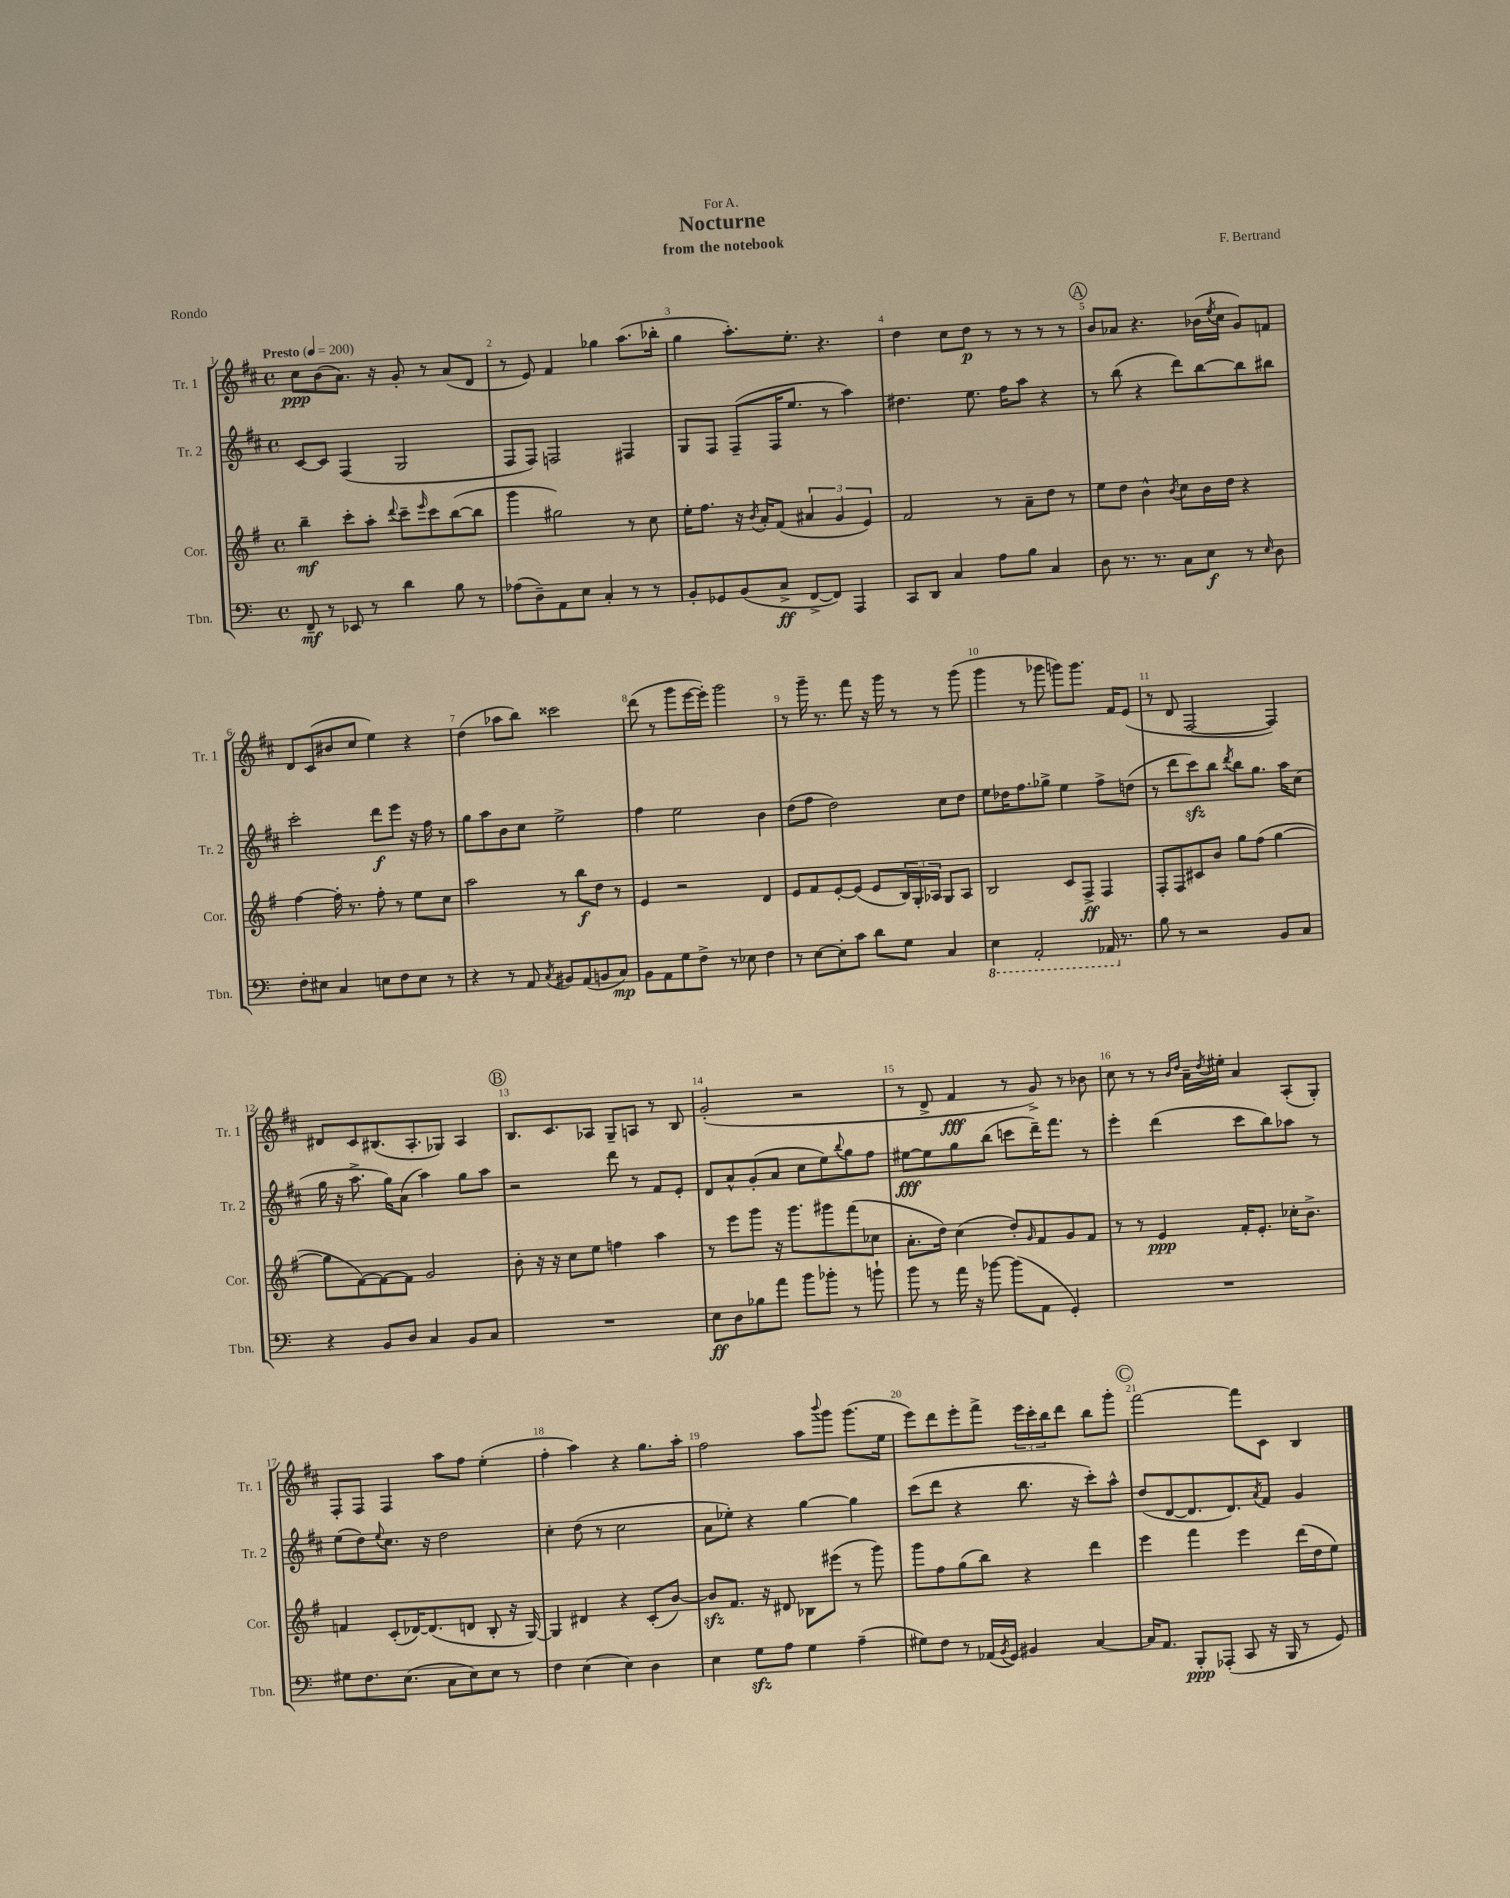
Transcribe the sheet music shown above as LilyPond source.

\header { title = "Nocturne" composer = "F. Bertrand" subtitle = "from the notebook" dedication = "For A." piece = "Rondo" }
<<
\new StaffGroup <<
\new Staff = "s0" \with { instrumentName = "Tr. 1" shortInstrumentName = "Tr. 1" } {
    \clef treble \key d \major \defaultTimeSignature \time 4/4 \tempo "Presto" 4 = 200
    cis''8\ppp b'8( a'8.) r16 g'8-. r8 a'8( d'8 |
    r8 e'8) fis'4 ges''4 a''8.( bes''16-. |
    g''4 a''8.-.) e''8.-. r4. |
    d''4 cis''8 d''8\p r8 r8 r8 r8 |
    \mark \markup { \circle "A" } b'8 aes'8 r4. bes'16( \acciaccatura { e''8 } cis''16 g'8) f'8 |
    d'8 cis'8( bis'8 cis''8 e''4) r4 |
    d''4( aes''8 b''8) cisis'''2 |
    d'''8( r8 g'''8 e'''16~ e'''16-.) g'''2 |
    r8 g'''16-- r8. fis'''8 r16 g'''16 r8 r8 g'''8( |
    g'''4 r8 ges'''8 g'''8) g'''8. fis'16 e'8( |
    r8 d'8 fis2~ fis4) |
    dis'8 cis'8 bis8.( a8.-. ges8) a4 |
    \mark \markup { \circle "B" } b8. cis'8. aes8 g8-- a8 r8 b8 |
    g'2-.( r2 |
    r8 d'8-> fis'4\fff r8 g'8->) r8 bes'8 |
    cis''8 r8 r8 \grace { b'16 d''16 } a'16-- \acciaccatura { d''8 } eis''16-. a'4 a8-.( g8-.) |
    fis8-. fis8 fis4 a''8 fis''8 e''4-.( |
    fis''4-. a''4) r4 g''8. a''16-. |
    fis''2 a''8 \appoggiatura { b'''8 } g'''8 g'''8.( e''16 |
    e'''8) d'''8 e'''8-. fis'''8-> \tuplet 3/2 { e'''16 cis'''16-. b''16 } d'''8 b''8 g'''8-. |
    \mark \markup { \circle "C" } fis'''2~ fis'''8 cis'8 b4 \bar "|." |
}
\new Staff = "s1" \with { instrumentName = "Tr. 2" shortInstrumentName = "Tr. 2" } {
    \clef treble \key d \major \defaultTimeSignature \time 4/4
    cis'8~ cis'8 fis4( g2 |
    fis8 fis8) f2 fis4 |
    g8 fis8 fis8--( fis16 e''8. r8 a''4) |
    dis''4. e''8. fis''16 a''8 r4 |
    \mark \markup { \circle "A" } r8 b''8( r4 d'''8) b''8~ b''8 bis''8 |
    cis'''2-. d'''8\f e'''8 r16 fis''16 r8 |
    g''8 a''8 b'8 cis''8 e''2-> |
    fis''4 e''2 b'4 |
    d''8( fis''8 d''2) cis''8 d''8 |
    e''8 des''16 fis''8. ges''8-> e''4 fis''8-> d''8( |
    r8 d'''8 cis'''8\sfz) b''8 \acciaccatura { d'''8 } b''8 g''8. a''16 cis''8( |
    g''16 r16 a''8.-> g''16) a'8( a''4) g''8 a''8 |
    \mark \markup { \circle "B" } r2 d'''8 r8 fis'8 e'8-. |
    d'8 a'8-^ g'8-.( a'8 cis''8 e''8) \appoggiatura { b''8 } g''8 fis''8 |
    eis''8~\fff eis''8 g''8 b''8( c'''8 d'''16--) fis'''8. r8 |
    e'''4-. d'''4( cis'''8 b''8) aes''8 r8 |
    e''8( d''8) \appoggiatura { e''8 } cis''8. r16 d''2 |
    cis''4-. d''8( r8 cis''2 |
    a'8 ees''8-.) r4 g''4~ g''4 |
    cis'''8( d'''8 r4 b''8. r16 cis'''8-.) a''8-^ |
    \mark \markup { \circle "C" } d''8( d'8~ d'8. d'8.) \acciaccatura { a'8 } fis'8 g'4 \bar "|." |
}
\new Staff = "s2" \with { instrumentName = "Cor." shortInstrumentName = "Cor." } {
    \clef treble \key g \major \defaultTimeSignature \time 4/4
    b''4--\mf c'''8-. a''8-. \appoggiatura { d'''8 } c'''8-- \grace { e'''16 } c'''8 b''8~( b''8 |
    g'''4 gis''2) r8 c''8 |
    e''16-. fis''8. r16 \acciaccatura { b'8 } a'16-. fis'8( \tuplet 3/2 { ais'4 g'4 e'4) } |
    fis'2 r8 a'8-- d''8 r8 |
    \mark \markup { \circle "A" } e''8 d''8 b'4-^ \acciaccatura { b'8 } c''8 b'16 d''16 r4 |
    fis''4~ fis''16-. r8. fis''8-. r8 e''8 c''8 |
    a''2 r8 b''8\f d''8 r8 |
    e'4 r2 d'4 |
    e'8 fis'8 e'8~-. e'8( e'8 \tuplet 3/2 { b16) g16-. aes16 } g8 aes8 |
    b2 c'8 fis8->\ff fis4 |
    fis8-. fis8 cis'8 b'8 g''8 fis''8( g''4~ |
    g''8 fis'8~) fis'8~ fis'8 g'2 |
    \mark \markup { \circle "B" } b'8-. r16 r16 c''8 e''8 f''4 a''4 |
    r8 e'''8 g'''8 r16 g'''8. gis'''8 fis'''8( ces''8 |
    a'8.-. d''16) c''4( d''8-.) \grace { g'16 } fis'8 g'8 fis'8 |
    r8 r8 e'4\ppp fis'16-. e'8.-. ces''16-. b'8.-> |
    f'4 c'8-.( des'16~) des'8.( d'8 b8-. r16 g16~) |
    g4 dis'4 r4 c'8-.( b'8~) |
    b'8\sfz fis'8. r16 dis'8 bes8 eis'''8( r8 g'''8) |
    g'''8 fis''8 g''8( b''8) r4 d'''4 |
    \mark \markup { \circle "C" } e'''4 fis'''4 e'''4 d'''16( d''16 e''8) \bar "|." |
}
\new Staff = "s3" \with { instrumentName = "Tbn." shortInstrumentName = "Tbn." } {
    \clef bass \key c \major \defaultTimeSignature \time 4/4
    f,8--\mf r8 ees,8 r8 d'4 b8 r8 |
    aes8( d8--) a,8 e8 c4-. r8 r8 |
    b,8-. ges,8 b,8( c8->\ff f,8~-> f,8) a,,4 |
    c,8 d,8 c4 a8 b8 c4 |
    \mark \markup { \circle "A" } d8 r8. r8. c8 e8\f r8 \grace { e16 } d8 |
    f8-. eis8 c4 e8 f8 e8 r8 |
    r4 r8 a,8 \acciaccatura { c8 } bis,8 a,8( b,8 c8\mp) |
    b,8 a,8 g8 f8-> r8 ees8 f4 |
    r8 e8~ e8-. c'8 d'8 g8 c4 |
    \ottava #-1 e,4 a,,2-. aes,,16 \ottava #0 r8. |
    b8 r8 r2 b,8 c8 |
    r4 b,8 d8 c4 b,8 c8 |
    \mark \markup { \circle "B" } R1 |
    e8\ff d8 bes8 a'8 b'8 bes'8-. r8 b'8-! |
    b'8 r8 a'16 r16 bes'8~ bes'8( a,8 g,4-.) |
    R1 |
    gis8 f8. e8.( c8 e8) e8 r8 |
    f4 e4( e4) d4 |
    e4 g8\sfz a8 g4 a4--( |
    gis8) f8 r8 aes,16( \acciaccatura { b,8 } g,16) bis,4 c4~ |
    \mark \markup { \circle "C" } c16 a,8. b,,8-.\ppp aes,,8-.( c,8 r16 b,,16 r8 g,8) \bar "|." |
}
>>
>>
\layout { \context { \Score \override BarNumber.break-visibility = ##(#f #t #t) barNumberVisibility = #all-bar-numbers-visible } }
